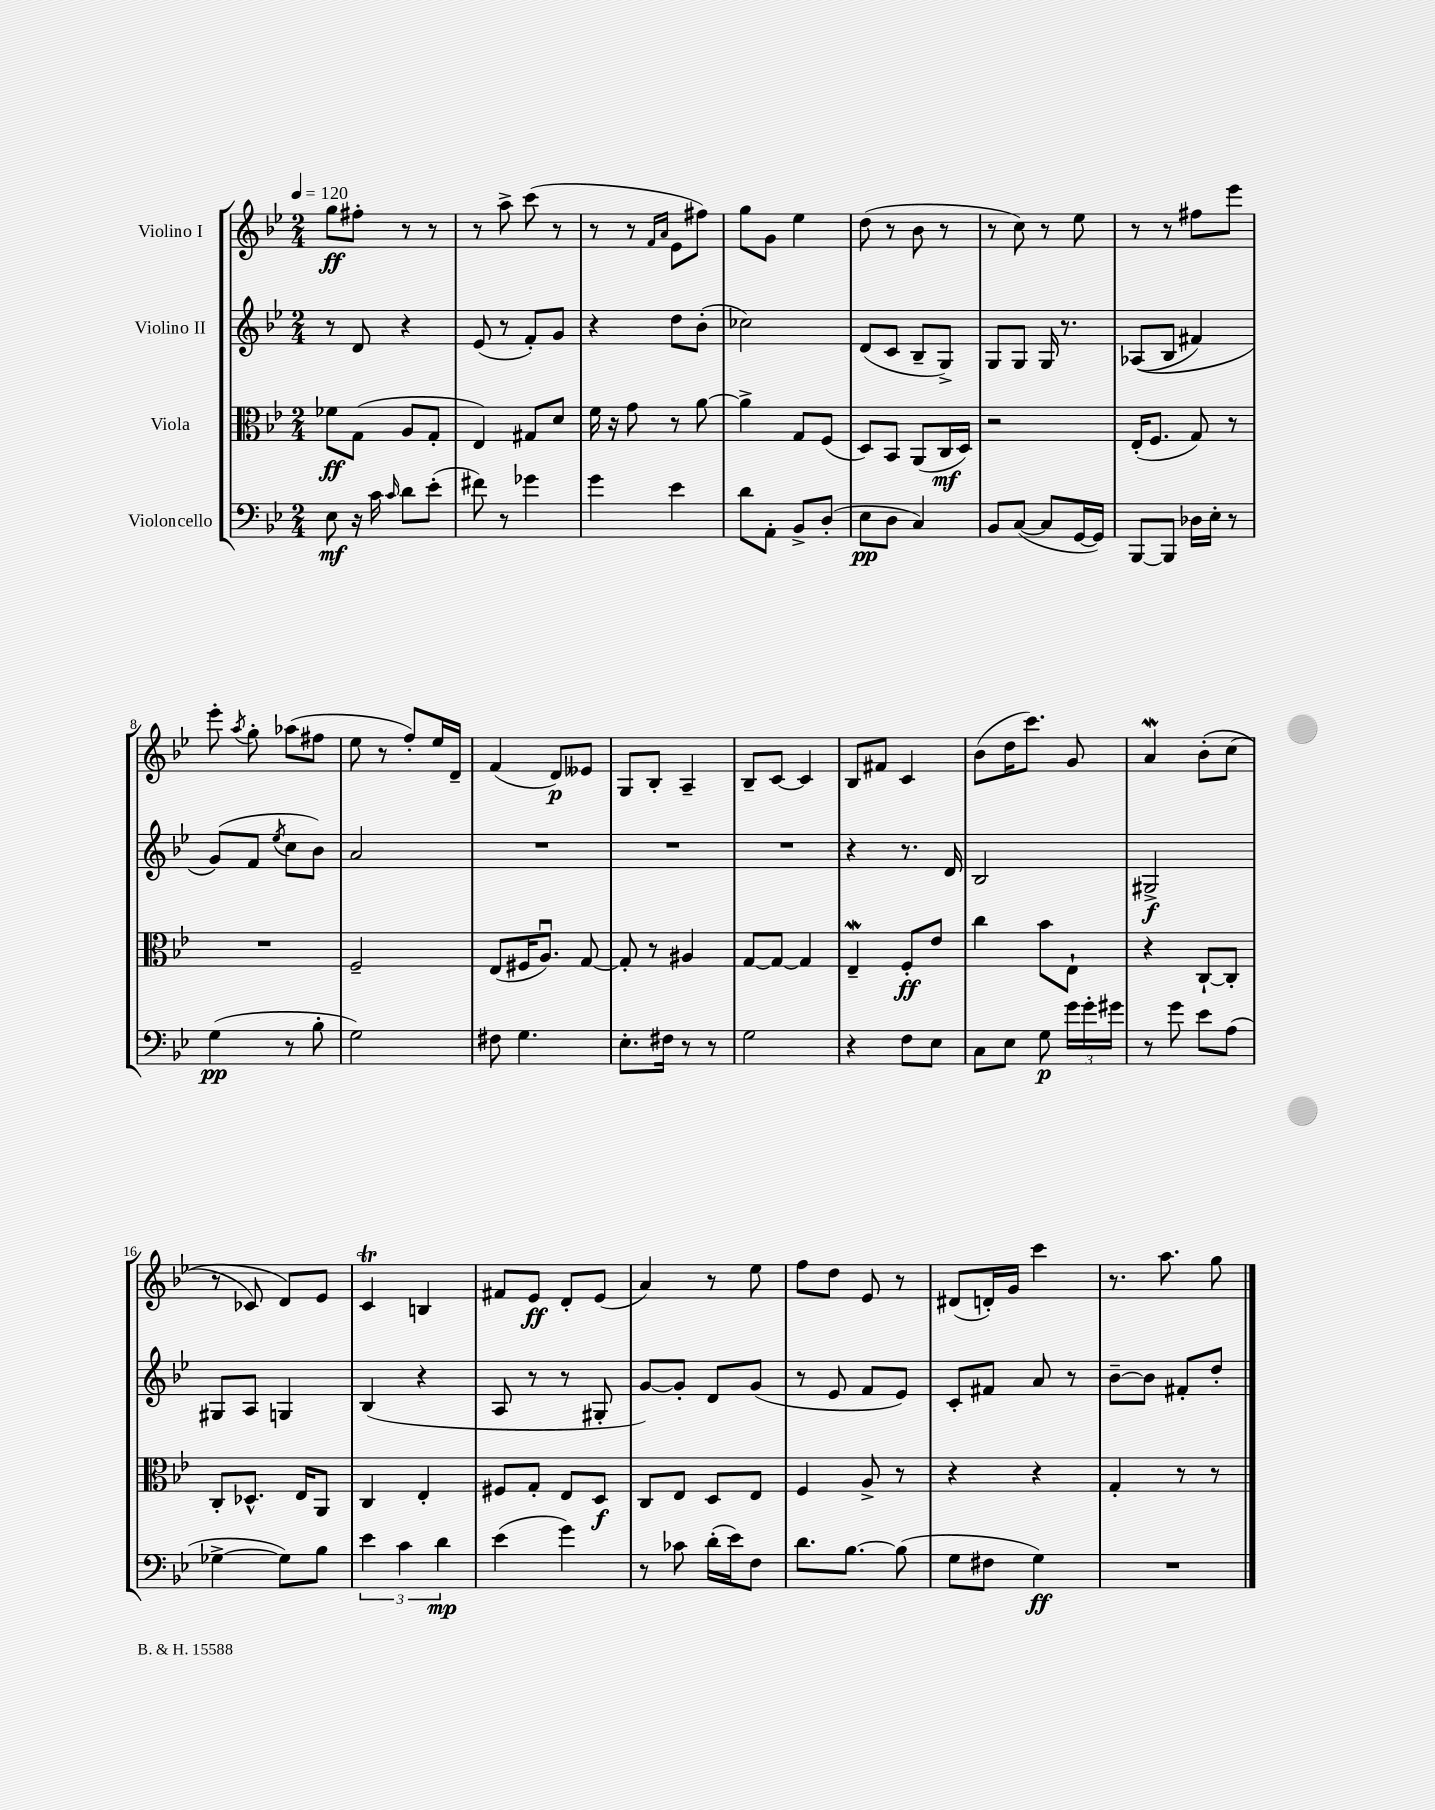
<<
\new StaffGroup <<
\new Staff = "s0" \with { instrumentName = "Violino I" } {
    \clef treble \key bes \major \numericTimeSignature \time 2/4 \tempo 4 = 120
    \autoBeamOff g''8[\ff fis''8]-. r8 r8 |
    r8 a''8-> c'''8( r8 |
    r8 r8 \grace { f'16[ a'16] } ees'8[ fis''8]) |
    g''8[ g'8] ees''4 |
    d''8( r8 bes'8 r8 |
    r8 c''8) r8 ees''8 |
    r8 r8 fis''8[ ees'''8] |
    ees'''8-. \acciaccatura { a''8 } g''8-. aes''8[( fis''8] |
    ees''8 r8 f''8[-.) ees''16 d'16]-- |
    f'4( d'8[\p) eeses'8] |
    g8[ bes8]-. a4-- |
    bes8[-- c'8]~ c'4 |
    bes8[ fis'8] c'4 |
    bes'8[( d''16 c'''8.]) g'8 |
    a'4\mordent bes'8[-.\( c''8]( |
    r8 ces'8) d'8[\) ees'8] |
    c'4\trill b4 |
    fis'8[ ees'8]\ff d'8[-. ees'8]( |
    a'4) r8 ees''8 |
    f''8[ d''8] ees'8 r8 |
    dis'8[( d'16-.) g'16] c'''4 |
    r8. a''8. g''8 \bar "|." |
}
\new Staff = "s1" \with { instrumentName = "Violino II" } {
    \clef treble \key bes \major \numericTimeSignature \time 2/4
    \autoBeamOff r8 d'8 r4 |
    ees'8( r8 f'8[-.) g'8] |
    r4 d''8[ bes'8]-.( |
    ces''2) |
    d'8[( c'8] bes8[-- g8]->) |
    g8[ g8] g16 r8. |
    aes8[(\( bes8] fis'4) |
    g'8[(\) f'8] \acciaccatura { ees''8 } c''8[ bes'8]) |
    a'2 |
    R2 |
    R2 |
    R2 |
    r4 r8. d'16 |
    bes2 |
    gis2->\f |
    gis8[ a8] g4 |
    bes4( r4 |
    a8 r8 r8 gis8-. |
    g'8[~) g'8]-. d'8[ g'8]( |
    r8 ees'8 f'8[ ees'8]) |
    c'8[-. fis'8] a'8 r8 |
    bes'8[~-- bes'8] fis'8[-. d''8]-. \bar "|." |
}
\new Staff = "s2" \with { instrumentName = "Viola" } {
    \clef alto \key bes \major \numericTimeSignature \time 2/4
    \autoBeamOff fes'8[\ff g8]( a8[ g8]-. |
    ees4) gis8[ d'8] |
    f'16 r16 g'8 r8 a'8~ |
    a'4-> g8[ f8]( |
    d8[) bes,8] a,8[( c16\mf d16]) |
    r2 |
    ees16[-.( f8.] g8) r8 |
    R2 |
    f2-- |
    ees8[( fis16 a8.]\downbow) g8~ |
    g8-. r8 ais4 |
    g8[~ g8]~ g4 |
    ees4--\mordent f8[-.\ff ees'8] |
    c''4 bes'8[ ees8]-! |
    r4 c8[~-! c8]-. |
    c8[-. des8.]-^ ees16[ a,8] |
    c4 ees4-. |
    fis8[ g8]-. ees8[ d8]\f |
    c8[ ees8] d8[ ees8] |
    f4 a8-> r8 |
    r4 r4 |
    g4-. r8 r8 \bar "|." |
}
\new Staff = "s3" \with { instrumentName = "Violoncello" } {
    \clef bass \key bes \major \numericTimeSignature \time 2/4
    \autoBeamOff ees8\mf r16 c'16 \grace { c'16 } d'8[ ees'8]-.( |
    fis'8) r8 ges'4 |
    g'4 ees'4 |
    d'8[ a,8]-. bes,8[-> d8]-.( |
    ees8[\pp d8] c4) |
    bes,8[ c8]~( c8[ g,16~ g,16]) |
    bes,,8[~ bes,,8] des16[ ees16]-. r8 |
    g4\pp( r8 bes8-. |
    g2) |
    fis8 g4. |
    ees8.[-. fis16] r8 r8 |
    g2 |
    r4 f8[ ees8] |
    c8[ ees8] g8\p \tuplet 3/2 { g'16[ g'16-. gis'16] } |
    r8 g'8 ees'8[ a8]( |
    ges4~-> ges8[) bes8] |
    \tuplet 3/2 { ees'4 c'4 d'4\mp } |
    ees'4( g'4) |
    r8 ces'8 d'16[-.( ees'16) f8] |
    d'8.[ bes8.]~ bes8( |
    g8[ fis8] g4\ff) |
    R2 \bar "|." |
}
>>
>>
